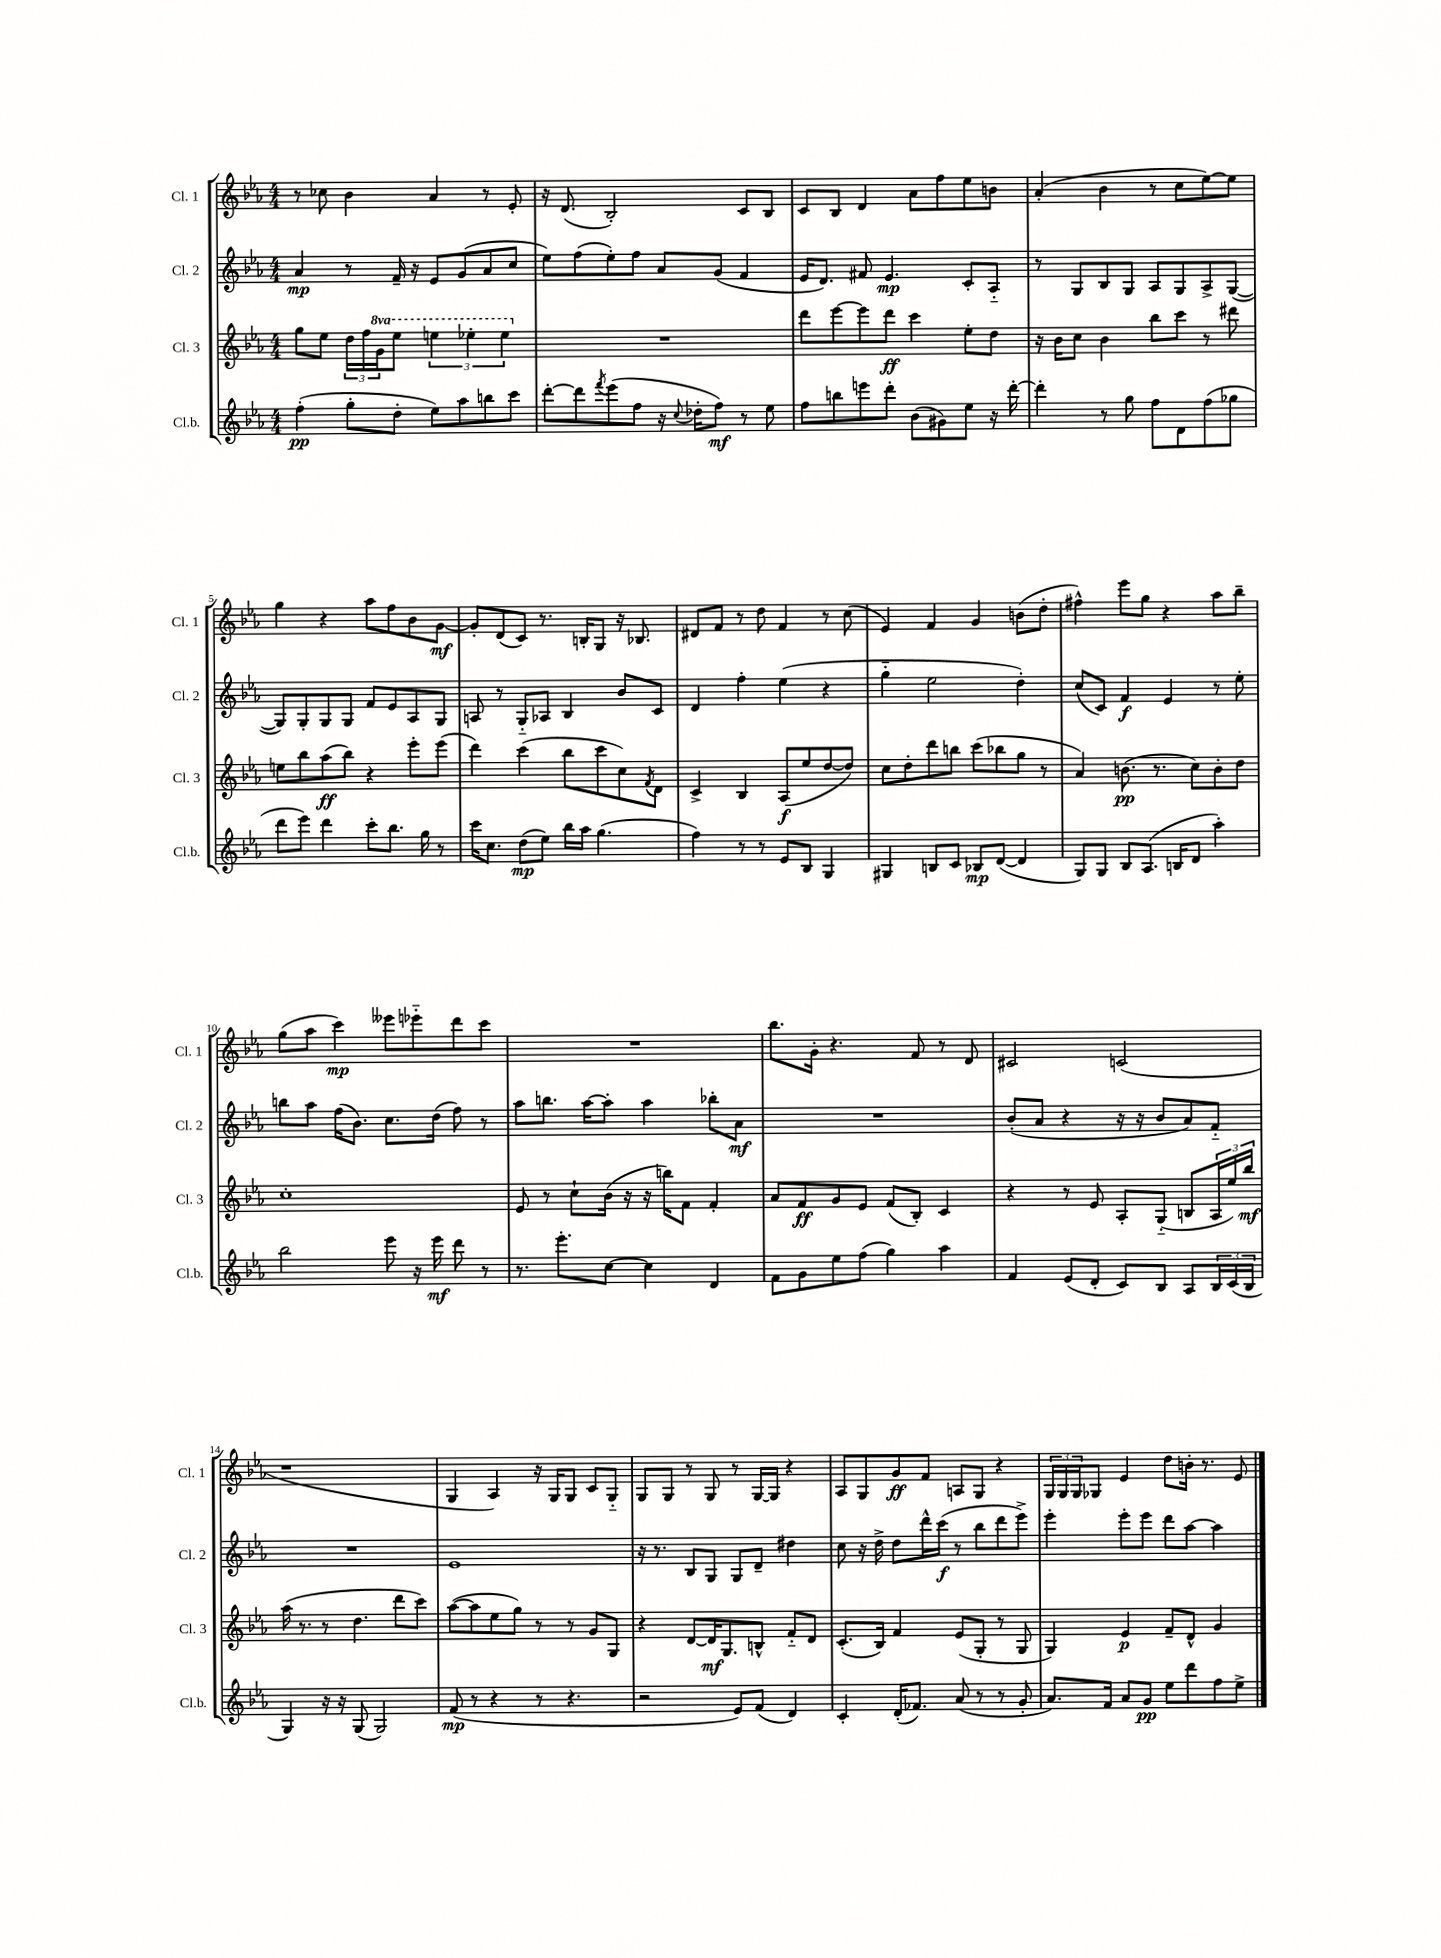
<<
\new StaffGroup <<
\new Staff = "s0" \with { instrumentName = "Cl. 1" shortInstrumentName = "Cl. 1" } {
    \clef treble \key ees \major \numericTimeSignature \time 4/4
    r8 ces''8 bes'4 aes'4 r8 ees'8-. |
    r16 d'8.( bes2-.) c'8 bes8 |
    c'8 bes8 d'4 aes'8 f''8 ees''8 b'8 |
    aes'4-.( bes'4 r8 c''8 ees''8~) ees''8 |
    g''4 r4 aes''8 f''8 bes'8 g'8~\mf |
    g'8-. d'8( c'8) r8. b16-. g8 r16 bes8. |
    dis'8 f'8 r8 d''8 f'4 r8 c''8( |
    ees'4) f'4 g'4 b'8( d''8-. |
    fis''4-^) ees'''8 g''8 r4 aes''8 bes''8-- |
    g''8( aes''8 c'''4\mp) eeses'''8 ees'''8-_ d'''8 c'''8 |
    R1 |
    bes''8. g'16-. r4. f'8 r8 d'8 |
    cis'2 c'2( |
    r1 |
    g4 aes4) r16 g16 g8 c'8 g8-_ |
    g8 g8 r8 g8 r8 g16~ g16 r4 |
    aes8 g8 g'8\ff f'8 a8 g8 r4 |
    \tuplet 3/2 { g16 g16 g16 } ges8 ees'4 d''8 b'16-. r8. ees'8 \bar "|." |
}
\new Staff = "s1" \with { instrumentName = "Cl. 2" shortInstrumentName = "Cl. 2" } {
    \clef treble \key ees \major \numericTimeSignature \time 4/4
    aes'4\mp r8 f'16-- r16 ees'8 g'8( aes'8 c''8 |
    ees''8) f''8( ees''8-.) f''8 aes'8 g'8( f'4 |
    ees'16 d'8.) fis'8 ees'4.\mp c'8-. aes8-_ |
    r8 g8 bes8 g8 aes8 g8 aes8-> g8~( |
    g8) g8-. g8 g8 f'8 ees'8 aes8 g8 |
    a8 r8 g8-_ aes8 bes4 bes'8 c'8 |
    d'4 f''4-. ees''4( r4 |
    g''4-_ ees''2 d''4-.) |
    c''8( c'8) f'4\f ees'4 r8 ees''8-. |
    b''8 aes''8 f''16( bes'8.) c''8. d''16( f''8) r8 |
    aes''8 b''8. aes''16~ aes''8-. aes''4 bes''8-. aes'8\mf |
    R1 |
    bes'8-.( aes'8 r4 r16 r16 bes'8 aes'8) f'8-_ |
    R1 |
    ees'1 |
    r16 r8. bes8 g8 g8 d'8-- dis''4 |
    c''8 r16 d''16-> d''8 d'''16-^ c'''16\f( r8 bes''8 d'''8 ees'''8->) |
    ees'''4-. ees'''8-. ees'''8 d'''8 aes''8~ aes''4 \bar "|." |
}
\new Staff = "s2" \with { instrumentName = "Cl. 3" shortInstrumentName = "Cl. 3" } {
    \clef treble \key ees \major \numericTimeSignature \time 4/4 \set Staff.ottavationMarkups = #ottavation-simple-ordinals
    g''8 ees''8 \tuplet 3/2 { d''16 f''16 \ottava #1 g''16 } ees'''8 \tuplet 3/2 { e'''4 ees'''4-. ees'''4 \ottava #0 } |
    R1 |
    d'''8 ees'''8~ ees'''8 d'''8\ff c'''4 ees''8-. d''8 |
    r16 bes'16 c''8 bes'4 bes''8 c'''8 r8 dis'''8 |
    e''8 bes''8 aes''8\ff( bes''8) r4 ees'''8-. ees'''8( |
    d'''4) c'''4( bes''8 c'''8 c''8) \acciaccatura { f'8 } d'8 |
    c'4-> bes4 aes8\f( ees''8 d''8~ d''8) |
    c''8 d''8-. d'''8 b''8 c'''8( bes''8 g''8 r8 |
    aes'4) b'8.\pp( r8. c''8) b'8-. d''8 |
    c''1-. |
    ees'8 r8 c''8-! bes'16( r16 r16 b''16) f'8 f'4-. |
    aes'8 f'8\ff g'8 ees'8 f'8( bes8-.) c'4 |
    r4 r8 ees'8 aes8-. g8-_( b8 \tuplet 3/2 { aes16 ees''16) bes''16\mf } |
    aes''16( r8. r8 d''4. d'''8 c'''8) |
    aes''8~( aes''8 ees''8 g''8) r8 r8 g'8 g8 |
    r4 d'8~ d'16\mf g8. b8-^ f'8-_ d'8 |
    c'8.-.( bes16) f'4 ees'8( g8-. r8 g8 |
    g4) ees'4\p f'8-- d'8-^ g'4 \bar "|." |
}
\new Staff = "s3" \with { instrumentName = "Cl.b." shortInstrumentName = "Cl.b." } {
    \clef treble \key ees \major \numericTimeSignature \time 4/4
    f''4-.\pp( g''8-. d''8-. ees''8) aes''8 b''8 c'''8 |
    d'''8~-. d'''8 \acciaccatura { f'''8 } ees'''8( f''8 r16 \appoggiatura { c''8 } des''16-. f''8\mf) r8 ees''8 |
    f''8 b''8 e'''8 d'''8-. bes'8( gis'8) ees''8 r16 d'''16~-. |
    d'''4-. r8 g''8 f''8 d'8 f''8( ges''8 |
    d'''8 ees'''8) d'''4 c'''8-. bes''8. g''16 r8 |
    c'''16 c''8. d''8\mp( ees''8) bes''16 aes''16 g''4.( |
    f''4) r8 r8 ees'8 bes8 g4 |
    gis4 b8 c'8 bes8\mp d'8~( d'4 |
    g8) g8 bes8 aes8.( b16 d'8 aes''4-.) |
    bes''2 ees'''8 r16 ees'''16\mf d'''8 r8 |
    r8. ees'''8.-. c''8~ c''4 d'4 |
    f'8 g'8 ees''8 f''8( g''4) aes''4 |
    f'4 ees'8( d'8-. c'8) bes8 aes8 \tuplet 3/2 { bes16 c'16( bes16 } |
    g4) r16 r16 g8( g2) |
    f'8\mp( r8 r4 r8 r4. |
    r2 ees'8) f'8( d'4) |
    c'4-. d'16-.( fes'8.) aes'8( r8 r8 g'8-. |
    aes'8.) f'16 aes'8 g'8\pp ees''8 d'''8 f''8 ees''8-> \bar "|." |
}
>>
>>
